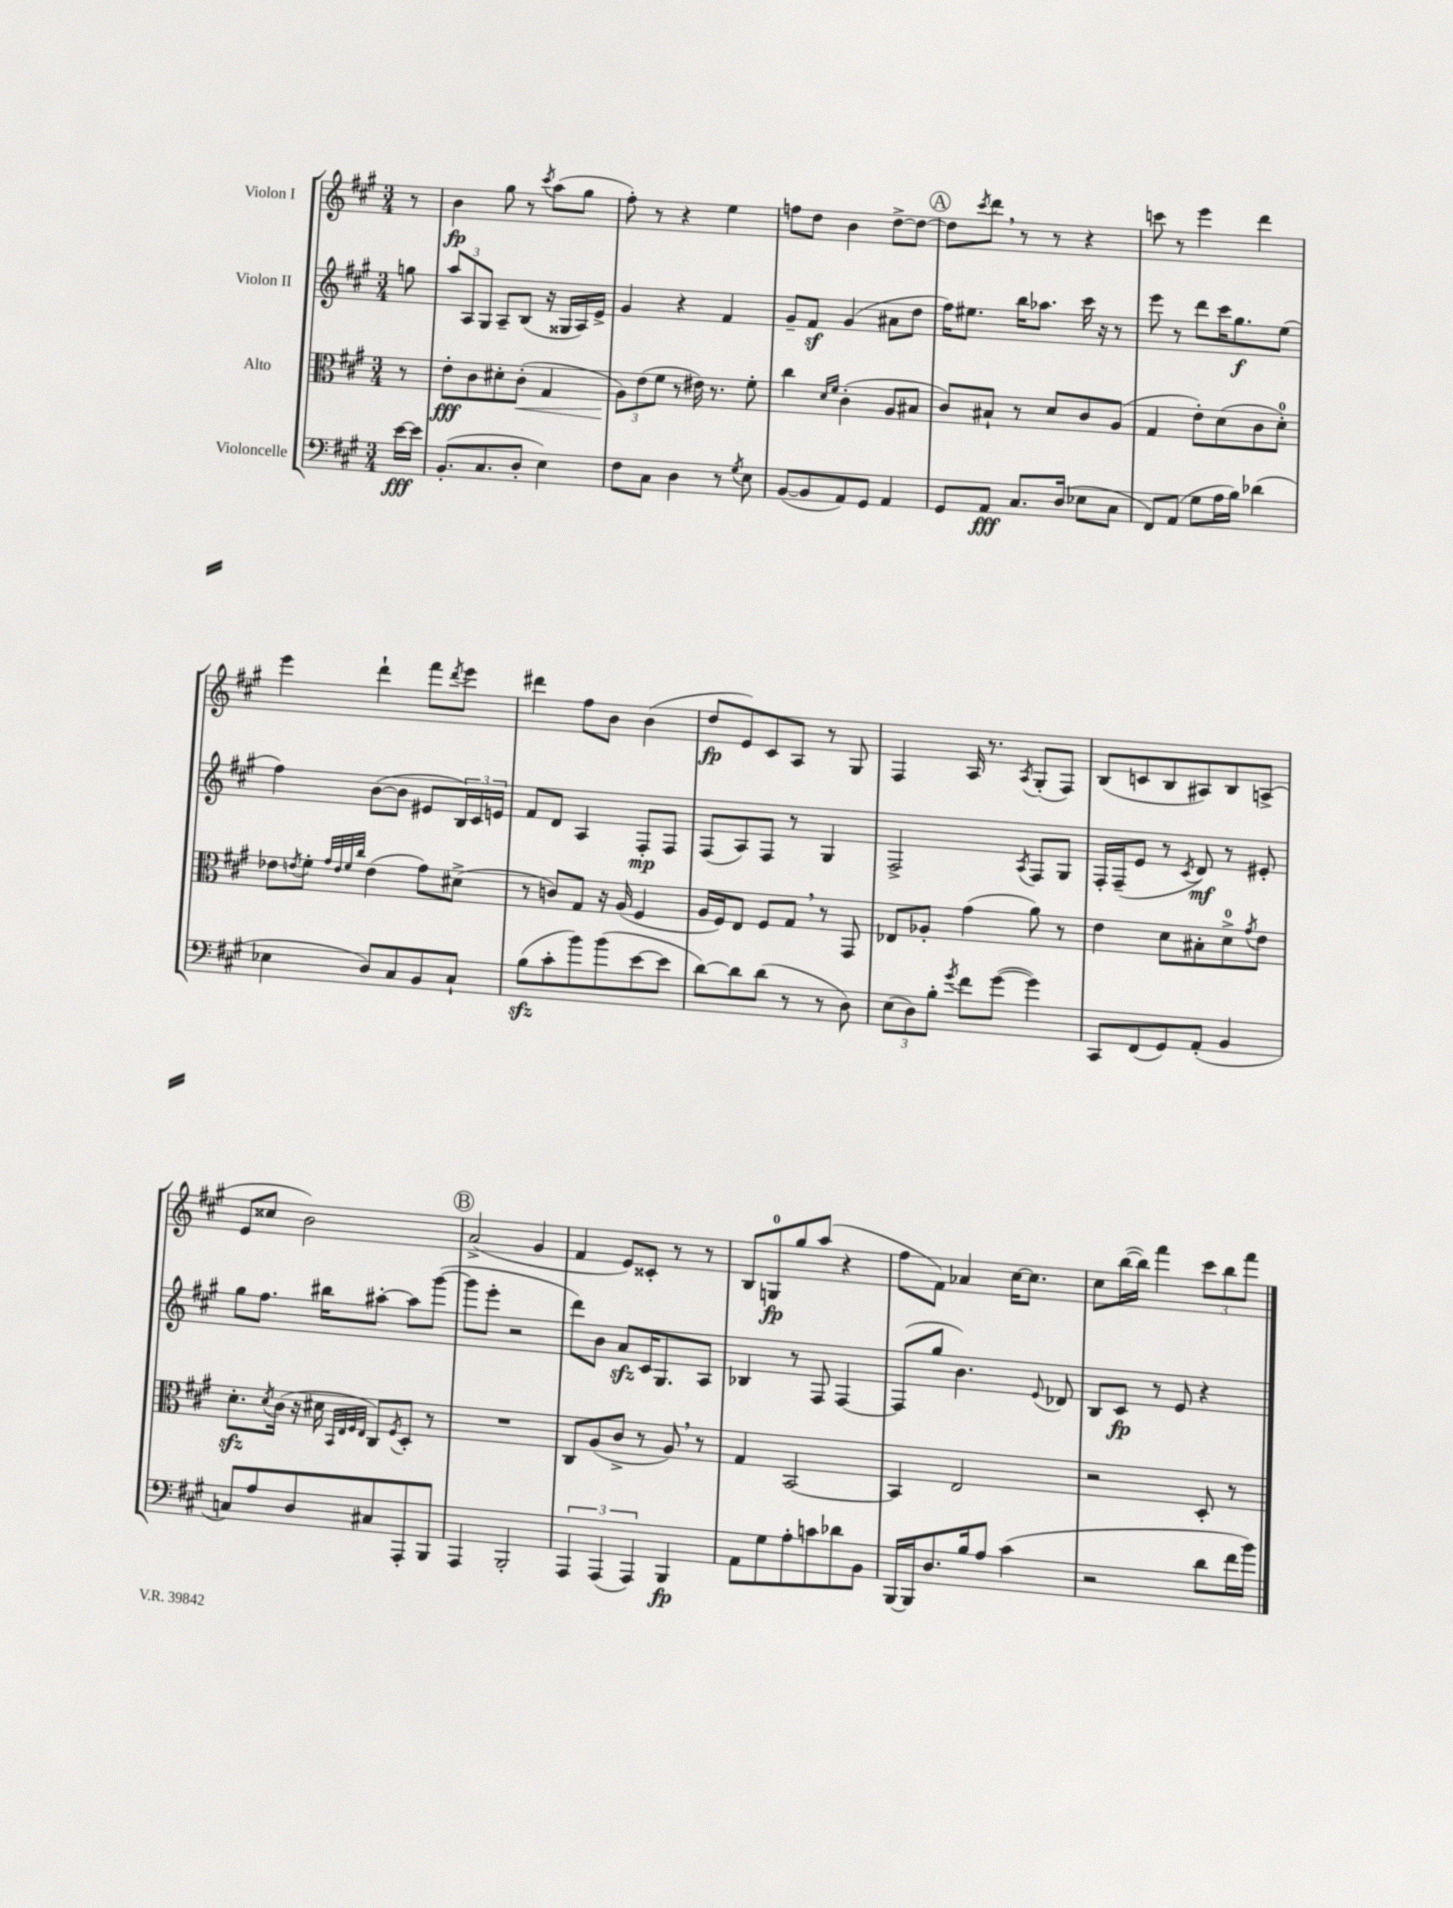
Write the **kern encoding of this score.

**kern	**kern	**kern	**kern
*staff4	*staff3	*staff2	*staff1
*clefF4	*clefC3	*clefG2	*clefG2
*k[f#c#g#]	*k[f#c#g#]	*k[f#c#g#]	*k[f#c#g#]
*M3/4	*M3/4	*M3/4	*M3/4
[16e	8r	8gg	8r
16e]	.	.	.
=	=	=	=
(8.BB'	8e'	12aa	4b
.	.	12A	.
.	8c#	.	.
.	.	12G#	.
8.C#	.	.	.
.	8d#'	8A~	8gg#
8D'	(8c#'	(8B	8r
.	.	.	8qccc#
4E)	4G#	16r	(8aa
.	.	16G##	.
.	.	16A)	8gg#
.	.	16e^	.
=	=	=	=
8F#	12A)	4g#	8ff#')
.	(12e	.	.
8C#	.	.	8r
.	12f#	.	.
4D	8r	4r	4r
.	16e#)	.	.
.	8.r	.	.
8r	.	4f#	4ee
8qG#	.	.	.
8E	8f#'	.	.
=	=	=	=
([8BB	4cc#	8g#~	8ff
8BB]	.	8f#	8dd
.	16qqd	.	.
.	16qqf#	.	.
8AA)	(4c#'	(4g#	4b
8GG#	.	.	.
4AA	8A	8a#	[8dd^
.	8B#	8dd	8dd_
=	=	=	=
8GG#	8c#)	16ff#)	8dd]
.	.	8.ee#	.
.	.	.	8qccc#
8AA	8B#`	.	8ddd
8.C#	8r	16bb	8r
.	.	8.aa-	.
.	8d	.	8r
(16D	.	.	.
8E-	8c#	16ccc#	4r
.	.	16r	.
8C#	(8A	8r	.
=	=	=	=
8FF#)	4G#	8eee	8ccc
(8AA	.	8r	8r
8G#	8e')	8ddd	4eee
16A	(8d	16ccc#	.
16B)	.	8.gg#	.
(4d-	8c#	.	4ddd
.	8d')	(8ee	.
=	=	=	=
4E-	8e-	4ff#)	4eee
.	8qe	.	.
.	8f#'	.	.
.	32qqg#	.	.
.	32qqe	.	.
.	32qqf#	.	.
.	32qqcc#	.	.
8D)	(4e	([8b	4ddd`
8C#	.	8b]	.
8BB	8g#)	8e#	8fff#
.	.	.	8qddd
8C#`	(8d#^	24B)	8eee
.	.	24c#	.
.	.	24e	.
=	=	=	=
(8B	8r	8f#	4ddd#
8c#'	8c)	8d	.
8b)	8G#	4A	8ff#
(8b	16r	.	8b
.	(16A	.	.
[8e	4F#	8F#'	(4b
8e]	.	8F#	.
=	=	=	=
[8d)	16A	(8F#	8dd
.	16F#)	.	.
8d]	8E	8A)	8e)
(8d	8F#	8F#	8c#
8r	8G#	8r	8A
8r	8r	4G#	8r
8D)	8GG#	.	8G#
=	=	=	=
(12E	8E-	2F#^	4F#
12D)	.	.	.
.	8A-'	.	.
12B'	.	.	.
8qg#	.	.	.
8f#	(4g#	.	16A
.	.	.	8.r
([8g#	.	.	.
.	.	8qA	8qA
4g#])	8a)	8F#	(8G#'
.	8r	8G#	8F#)
=	=	=	=
8CC#	4e	16F#'	(8B
.	.	(16F#~	.
(8FF#	.	8e	8c
8GG#)	8d	8r	8B
.	.	8qc#	.
(8AA'	8B#'	8d)	8A#)
4BB	8d^	8r	8B
.	8qg#	.	.
.	8e	8e#'	(8A^
=	=	=	=
8C)	8.d'	8gg#	8e
8A	.	8.ff#	8cc##
.	8qd	.	.
.	(16c#	.	.
8D	16r	.	2b)
.	16d#	16bb#	.
.	32qqBB	.	.
.	32qqE	.	.
.	32qqF#	.	.
.	32qqE	.	.
8C#	8C#)	[8aa#'	.
.	8qF#	.	.
8AAA'	8D'	8aa#]	.
8BBB	8r	([8ggg#	.
=	=	=	=
4AAA	2.r	8ggg#]	(2a^
.	.	8eee'	.
2BBB'	.	2r	.
.	.	.	4g#
=	=	=	=
6AAA	8C#	8ddd)	4f#
.	(8A	8b	.
(6AAA	.	.	.
.	8c#^	8a	8e)
6AAA)	.	.	.
.	8r	16c#	8c##'
.	.	8.G#	.
4BBB	8A)	.	8r
.	8r	8A	8r
=	=	=	=
8AA	4G#	4B-	8B
8G#	.	.	8G
8A'	[2BB	8r	8gg#
8c	.	8F#	(8aa
8d-	.	[4F#	4r
8BB	.	.	.
=	=	=	=
[16BBB	4BB]	(8F#]	8ff#
16BBB]	.	.	.
8.D	.	8gg#	8f#)
.	2E	4.b)	4a-
16B	.	.	.
8A	.	.	.
(4c#	.	.	[16cc#
.	.	.	8.cc#]
.	.	8qqe	.
.	.	8d-	.
=	=	=	=
2r	2r	8B	8cc#
.	.	8c#	([16bb
.	.	.	16bb])
.	.	8r	4fff#
.	.	8e	.
8d	8D'	4r	12ccc#
.	.	.	12bb
16f#	8r	.	.
.	.	.	12fff#
16b)	.	.	.
==	==	==	==
*-	*-	*-	*-
